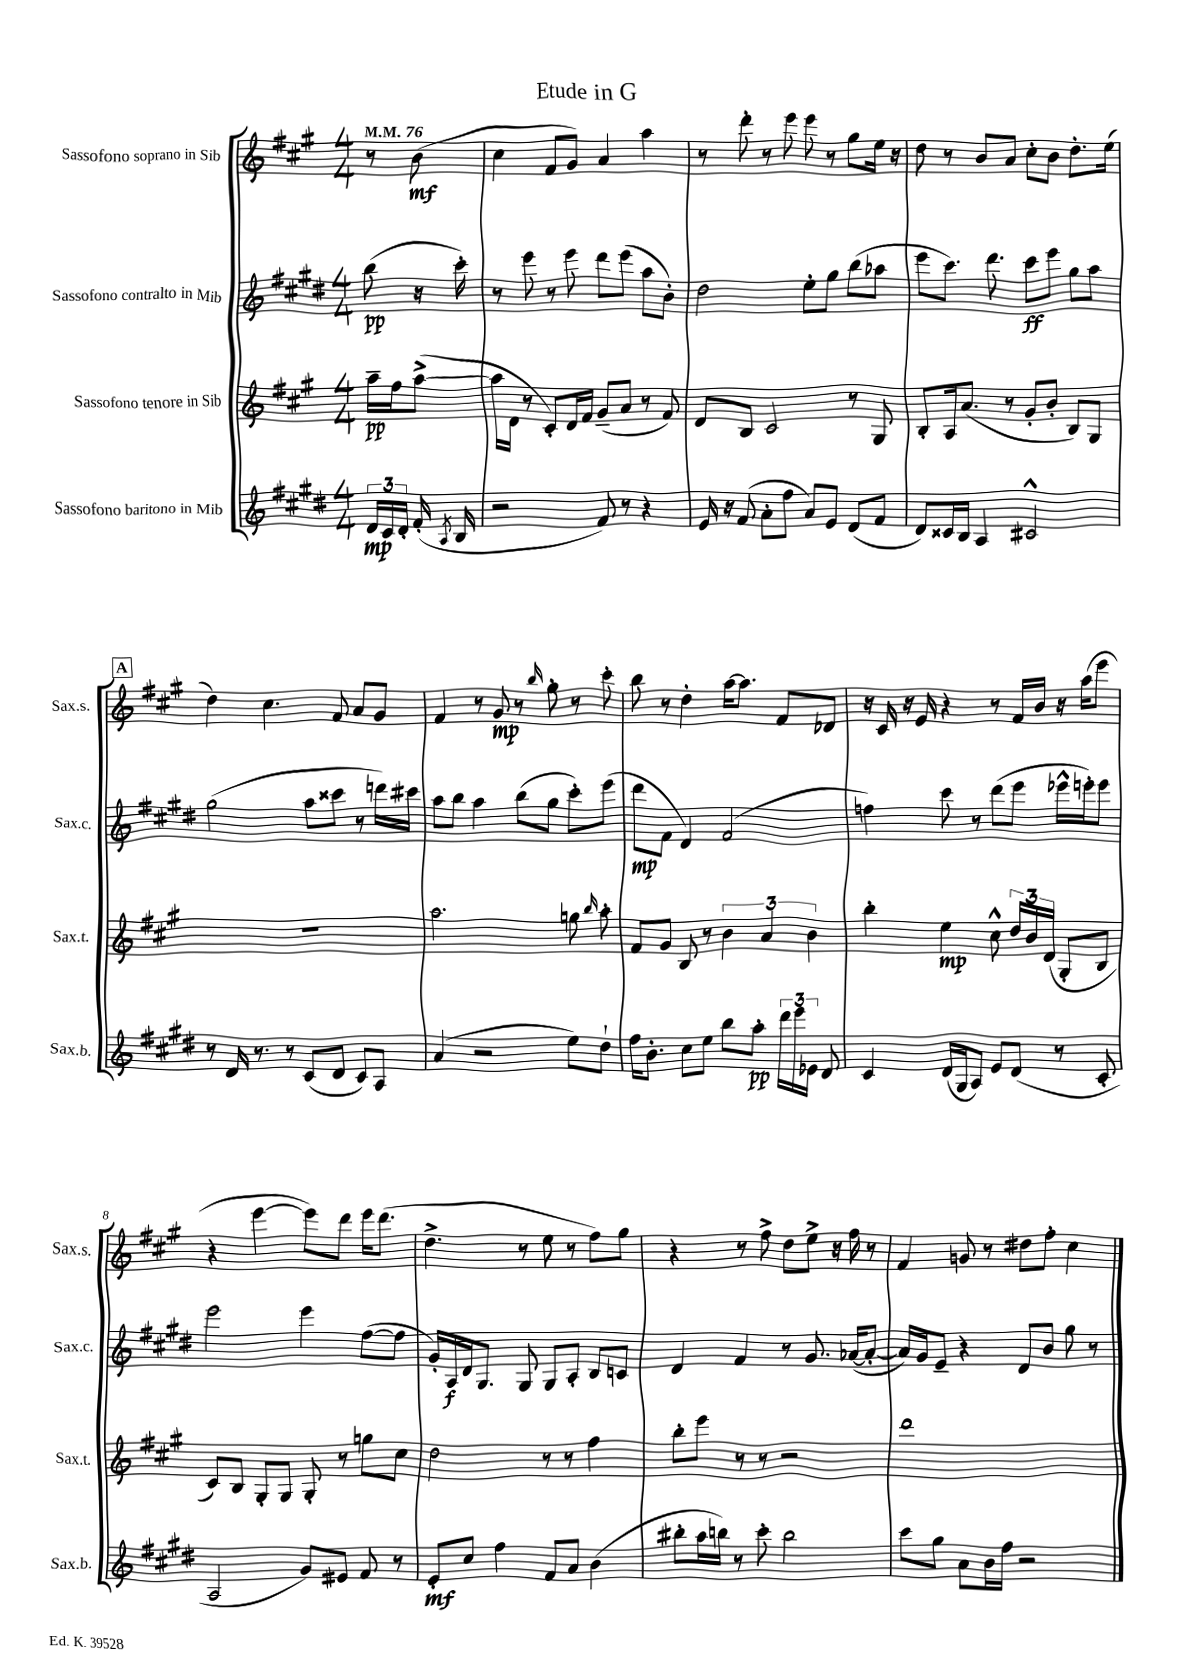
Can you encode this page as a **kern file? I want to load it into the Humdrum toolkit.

**kern	**kern	**kern	**kern
*staff4	*staff3	*staff2	*staff1
*clefG2	*clefG2	*clefG2	*clefG2
*k[f#c#g#d#]	*k[f#c#g#]	*k[f#c#g#d#]	*k[f#c#g#]
*M4/4	*M4/4	*M4/4	*M4/4
*MM76	*MM76	*MM76	*MM76
24d#	16aa~	(8bb	8r
24c#	.	.	.
.	16ff#	.	.
24d#'	.	.	.
(16f#'	([8aa^	16r	(8b
8qA	.	.	.
16B	.	16ccc#')	.
=	=	=	=
2r	16aa]	8r	4cc#
.	16d	.	.
.	8r	8eee	.
.	8c#')	8r	8f#
.	16d	8eee	8g#)
.	16f#	.	.
8f#)	(8g#~	8ddd#	4a
8r	8a	(8eee	.
4r	8r	8aa	4aa
.	8f#)	8b')	.
=	=	=	=
16e	8d	2dd#	8r
16r	.	.	.
(8f#	8B	.	8ddd'
8a'	2c#	.	8r
8ff#	.	.	8eee
8a)	.	8ee'	8eee
8e	.	8gg#	8r
(8d#	8r	(8bb	8gg#
8f#	8G#	8aa-	16ee
.	.	.	16r
=	=	=	=
8d#)	8B'	8eee	8dd
16c##	16A	8.ccc#)	8r
16B	(8.a	.	.
4A	.	.	8b
.	.	8.ddd#	.
.	8r	.	8a
2c#^^	8g#'	8ccc#	8cc#'
.	8b'	8eee	8b
.	8B)	8gg#	8.dd'
.	8G#	8aa	.
.	.	.	(16ee
=	=	=	=
8r	1r	(2gg#	4dd)
16d#	.	.	.
8.r	.	.	.
.	.	.	4.cc#
8r	.	.	.
(8c#	.	8aa	.
8d#	.	8ccc##	8f#
8c#)	.	8r	8a
8A	.	16ddd)	8g#
.	.	16ccc#	.
=	=	=	=
(4a	2.aa	8aa	4f#
.	.	8bb	.
2r	.	4aa	8r
.	.	.	8g#
.	.	(8bb	8r
.	.	.	16qqbb
.	.	8gg#	8gg#'
8ee)	8gg	8ccc#')	8r
.	16qqbb	.	.
8dd#`	8aa'	(8eee	8ccc#'
=	=	=	=
16ff#	8f#	8ddd#	8bb
8.b'	.	.	.
.	8g#	8f#	8r
8cc#	8B	4d#)	4dd'
8ee	8r	.	.
8bb	6b	(2f#	[16aa
.	.	.	8.aa]
8aa'	.	.	.
.	6a	.	.
24ddd#	.	.	8f#
24eee	.	.	.
24e-	6b	.	.
8d#	.	.	8d-
=	=	=	=
4c#	4bb'	4ff)	16r
.	.	.	16c#
.	.	.	16r
.	.	.	16e
(16d#	4ee	8ccc#	4r
16G#	.	.	.
8A)	.	8r	.
8e	8cc#^^	(8ddd#	8r
(8d#	24dd	8eee	16f#
.	24b	.	.
.	.	.	16b
.	(24d	.	.
8r	8G#'	16eee-^^	16r
.	.	16eee')	(16aa
8c#'	8B	8eee	8eee
=	=	=	=
2A	8c#)	2eee	4r
.	8B	.	.
.	8G#'	.	[4eee
.	8G#	.	.
8g#)	8G#'	4eee	8eee])
8e#	8r	.	8ddd
8f#	8gg	([8ff#	16eee
.	.	.	(8.ddd
8r	8cc#	8ff#]	.
=	=	=	=
8e'	2dd	16g#')	4.dd^
.	.	16A	.
8cc#	.	16d#	.
.	.	8.G#	.
4ff#	.	.	.
.	.	8G#	8r
8f#	8r	8G#	8ee
8a	8r	8A'	8r
(4b	4ff#	8B	8ff#)
.	.	8c	8gg#
=	=	=	=
8bb#'	8bb'	4d#	4r
16aa	8eee	.	.
16bb)	.	.	.
8r	8r	4f#	8r
8ccc#'	8r	.	8ff#^
2bb	2r	8r	8dd
.	.	8.g#	8ee^
.	.	.	16r
.	.	([16a-	16ff#
.	.	8a-'_	8r
=	=	=	=
8ccc#	1ddd	16a-])	4f#
.	.	16g#	.
8gg#	.	8e~	.
8a	.	4r	8g
16b	.	.	8r
16ff#	.	.	.
2r	.	8d#	8dd#
.	.	8b	8ff#'
.	.	8gg#	4cc#
.	.	8r	.
==	==	==	==
*-	*-	*-	*-
